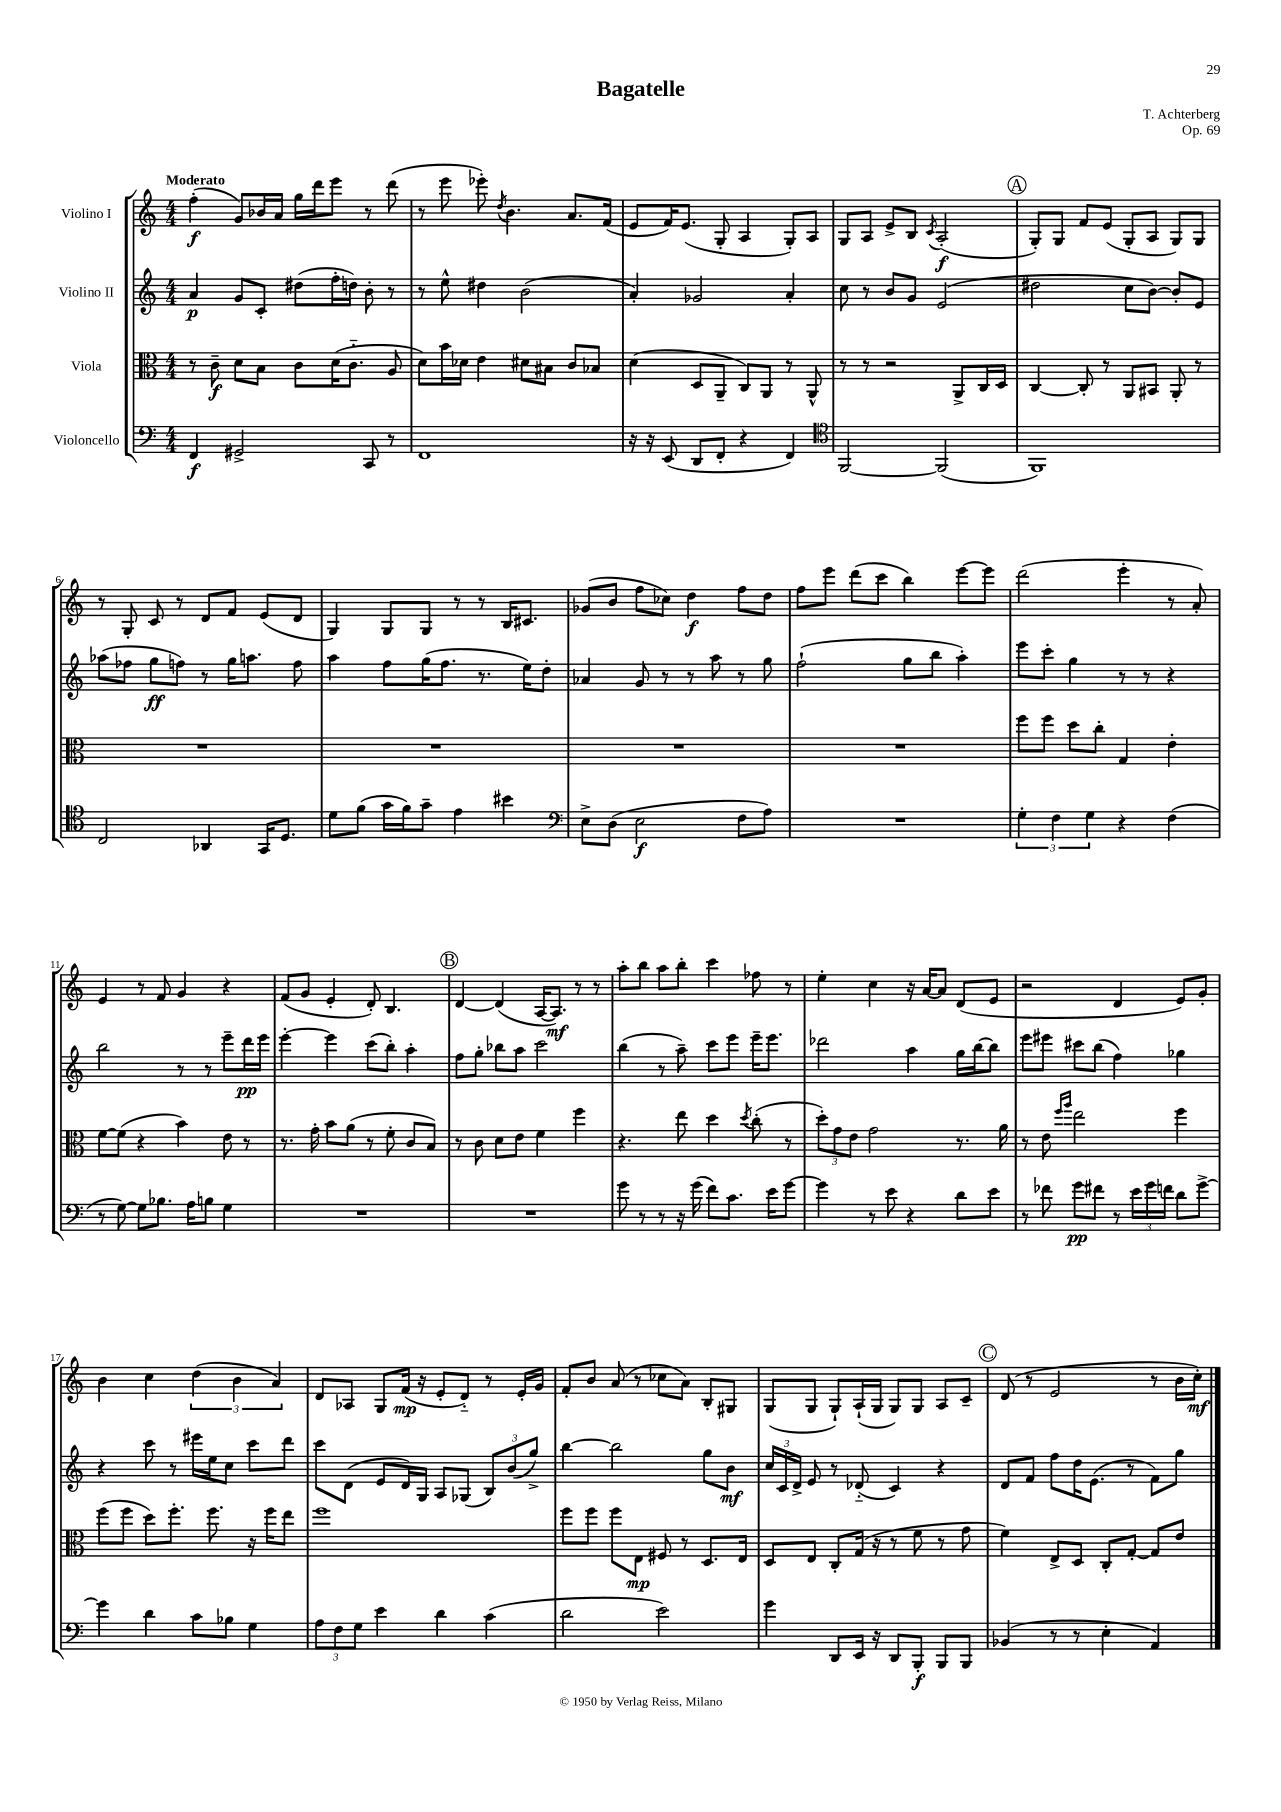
\header { title = "Bagatelle" composer = "T. Achterberg" opus = "Op. 69" }
<<
\new StaffGroup <<
\new Staff = "s0" \with { instrumentName = "Violino I" } {
    \clef treble \key c \major \numericTimeSignature \time 4/4 \tempo "Moderato"
    \autoBeamOff f''4-.\f( g'8[) bes'16 a'16] g''16[ d'''16 e'''8] r8 d'''8( |
    r8 e'''8 ees'''8-.) \acciaccatura { d''8 } b'4. a'8.[ f'16]( |
    e'8[ f'16) e'8.]( g8-. a4 g8[-.) a8] |
    g8[ a8] e'8[-> b8] \acciaccatura { c'8 } a2-.\f( |
    \mark \markup { \circle "A" } g8[-.) g8] f'8[ e'8]( g8[-. a8] g8[) g8] |
    r8 g8-. c'8 r8 d'8[ f'8] e'8[( d'8] |
    g4) g8[ g8] r8 r8 b16[ cis'8.] |
    ges'8[( b'8] f''8[ ces''8]) d''4\f f''8[ d''8] |
    f''8[ e'''8] d'''8[( c'''8] b''4) e'''8[~ e'''8] |
    d'''2( e'''4-. r8 a'8-.) |
    e'4 r8 f'8 g'4 r4 |
    f'8[( g'8] e'4-. d'8-.) b4. |
    \mark \markup { \circle "B" } d'4~ d'4( a16[~ a8.]\mf) r8 r8 |
    a''8[-. b''8] a''8[ b''8]-. c'''4 fes''8 r8 |
    e''4-. c''4 r16 a'16[~ a'8] d'8[( e'8] |
    r2 d'4 e'8[) g'8]-. |
    b'4 c''4 \tuplet 3/2 { d''4( b'4 a'4) } |
    d'8[ aes8] g8[ f'16]\mp( r16 e'8[-. d'8]-_) r8 e'16[-. g'16] |
    f'8[-. b'8] a'8( r8 ces''8[ a'8]) b8[-. gis8] |
    g8[( g8] g8[-!) a16-!( g16] g8[) g8] a8[ c'8]-- |
    \mark \markup { \circle "C" } d'8( r8 e'2 r8 b'16[ c''16]-.\mf) \bar "|." |
}
\new Staff = "s1" \with { instrumentName = "Violino II" } {
    \clef treble \key c \major \numericTimeSignature \time 4/4
    \autoBeamOff a'4\p g'8[ c'8]-. dis''8[( f''16-. d''16]) b'8-. r8 |
    r8 e''8-^ dis''4 b'2( |
    a'4-.) ges'2 a'4-. |
    c''8 r8 b'8[ g'8] e'2( |
    \mark \markup { \circle "A" } dis''2 c''8[ b'8]~) b'8[-. e'8] |
    aes''8[( fes''8] g''8[\ff f''8]) r8 g''16[ a''8.] f''8 |
    a''4 f''8[ g''16( f''8.] r8. e''16[) d''8]-. |
    aes'4 g'8 r8 r8 a''8 r8 g''8 |
    f''2-!( g''8[ b''8] a''4-.) |
    e'''8[ c'''8]-. g''4 r8 r8 r4 |
    b''2 r8 r8 e'''8[-- d'''16\pp e'''16] |
    e'''4~-. e'''4 c'''8[( b''8]-.) a''4-. |
    \mark \markup { \circle "B" } f''8[ g''8]-. bes''8[ a''8] c'''2 |
    b''4( r8 a''8--) c'''8[ e'''8] e'''16[-- e'''8.] |
    des'''2 a''4 g''16[ b''16~ b''8] |
    e'''8[ eis'''8] cis'''8[ b''8]( f''4) ges''4 |
    r4 c'''8 r8 eis'''16[ e''16 c''8] c'''8[ d'''8] |
    c'''8[ d'8]( e'8[ d'16) g16] a8[ ges8]( \tuplet 3/2 { b8[) b'8( g''8]->) } |
    b''4~ b''2 g''8[ b'8]\mf |
    \tuplet 3/2 { c''16[ c'16 d'16]-> } e'8 r8 des'8-_( c'4) r4 |
    \mark \markup { \circle "C" } d'8[ f'8] f''8[ d''16 e'8.]( r8 f'8[) g''8] \bar "|." |
}
\new Staff = "s2" \with { instrumentName = "Viola" } {
    \clef alto \key c \major \numericTimeSignature \time 4/4
    \autoBeamOff r8 c'8--\f d'8[ b8] c'8[ d'16( c'8.]-_ a8 |
    d'8[) b'16 des'16] e'4 dis'8[ bis8] c'8[ bes8] |
    d'4( d8[ a,8]-- c8[) a,8] r8 a,8-^ |
    r8 r8 r2 a,8[-> c16 d16] |
    \mark \markup { \circle "A" } c4~ c8-. r8 a,8[ bis,8] a,8-. r8 |
    R1 |
    R1 |
    R1 |
    R1 |
    f''8[ f''8] d''8[ c''8]-. g4 e'4-. |
    f'8[~ f'8]( r4 b'4) e'8 r8 |
    r8. g'16-. b'8[ a'8]( r8 f'8-. c'8[ b8]) |
    \mark \markup { \circle "B" } r8 c'8 d'8[ e'8] f'4 f''4 |
    r4. e''8 d''4 \acciaccatura { d''8 } c''8-.( r8 |
    \tuplet 3/2 { d''8[-.) g'8 e'8] } g'2 r8. a'16 |
    r8 e'8 \grace { f''16[ a''16] } e''2 f''4 |
    f''8[( f''8] d''8[) f''8.]-. f''8. r16 f''16[ e''8] |
    f''1 |
    f''8[ f''8] f''8[ e8]\mp fis8 r8 d8.[ e16] |
    d8[ e8] c8[-. g16]( r16 r8 f'8 r8 g'8 |
    \mark \markup { \circle "C" } f'4) e8[-> d8] c8[-. g8]~-. g8[ e'8] \bar "|." |
}
\new Staff = "s3" \with { instrumentName = "Violoncello" } {
    \clef bass \key c \major \numericTimeSignature \time 4/4
    \autoBeamOff f,4\f gis,2-> c,8 r8 |
    f,1 |
    r16 r16 e,8( d,8[ f,8]-. r4 f,4) |
    \clef tenor f,2~ f,2( |
    \mark \markup { \circle "A" } f,1) |
    c2 aes,4 g,16[ d8.] |
    d'8[ f'8]( g'16[ f'16) g'8]-- e'4 bis'4 |
    \clef bass e8[-> d8]( e2\f f8[ a8]) |
    R1 |
    \tuplet 3/2 { g4-. f4 g4 } r4 f4( |
    r8 g8~) g8[ bes8.] a16[ b8] g4 |
    R1 |
    \mark \markup { \circle "B" } R1 |
    g'8 r8 r8 r16 g'16( f'8[) c'8.] e'16[ g'8]~ |
    g'4 r8 e'8 r4 d'8[ e'8] |
    r8 fes'8 g'8[\pp fis'8] r8 \tuplet 3/2 { e'16[ g'16 f'16] } d'8[ g'8]~-> |
    g'4 d'4 c'8[ bes8] g4 |
    \tuplet 3/2 { a8[ f8 g8] } e'4 d'4 c'4( |
    d'2 e'2) |
    g'4 d,8[ e,16] r16 d,8[ b,,8]-.\f b,,8[ b,,8] |
    \mark \markup { \circle "C" } bes,4( r8 r8 e4-. a,4) \bar "|." |
}
>>
>>
